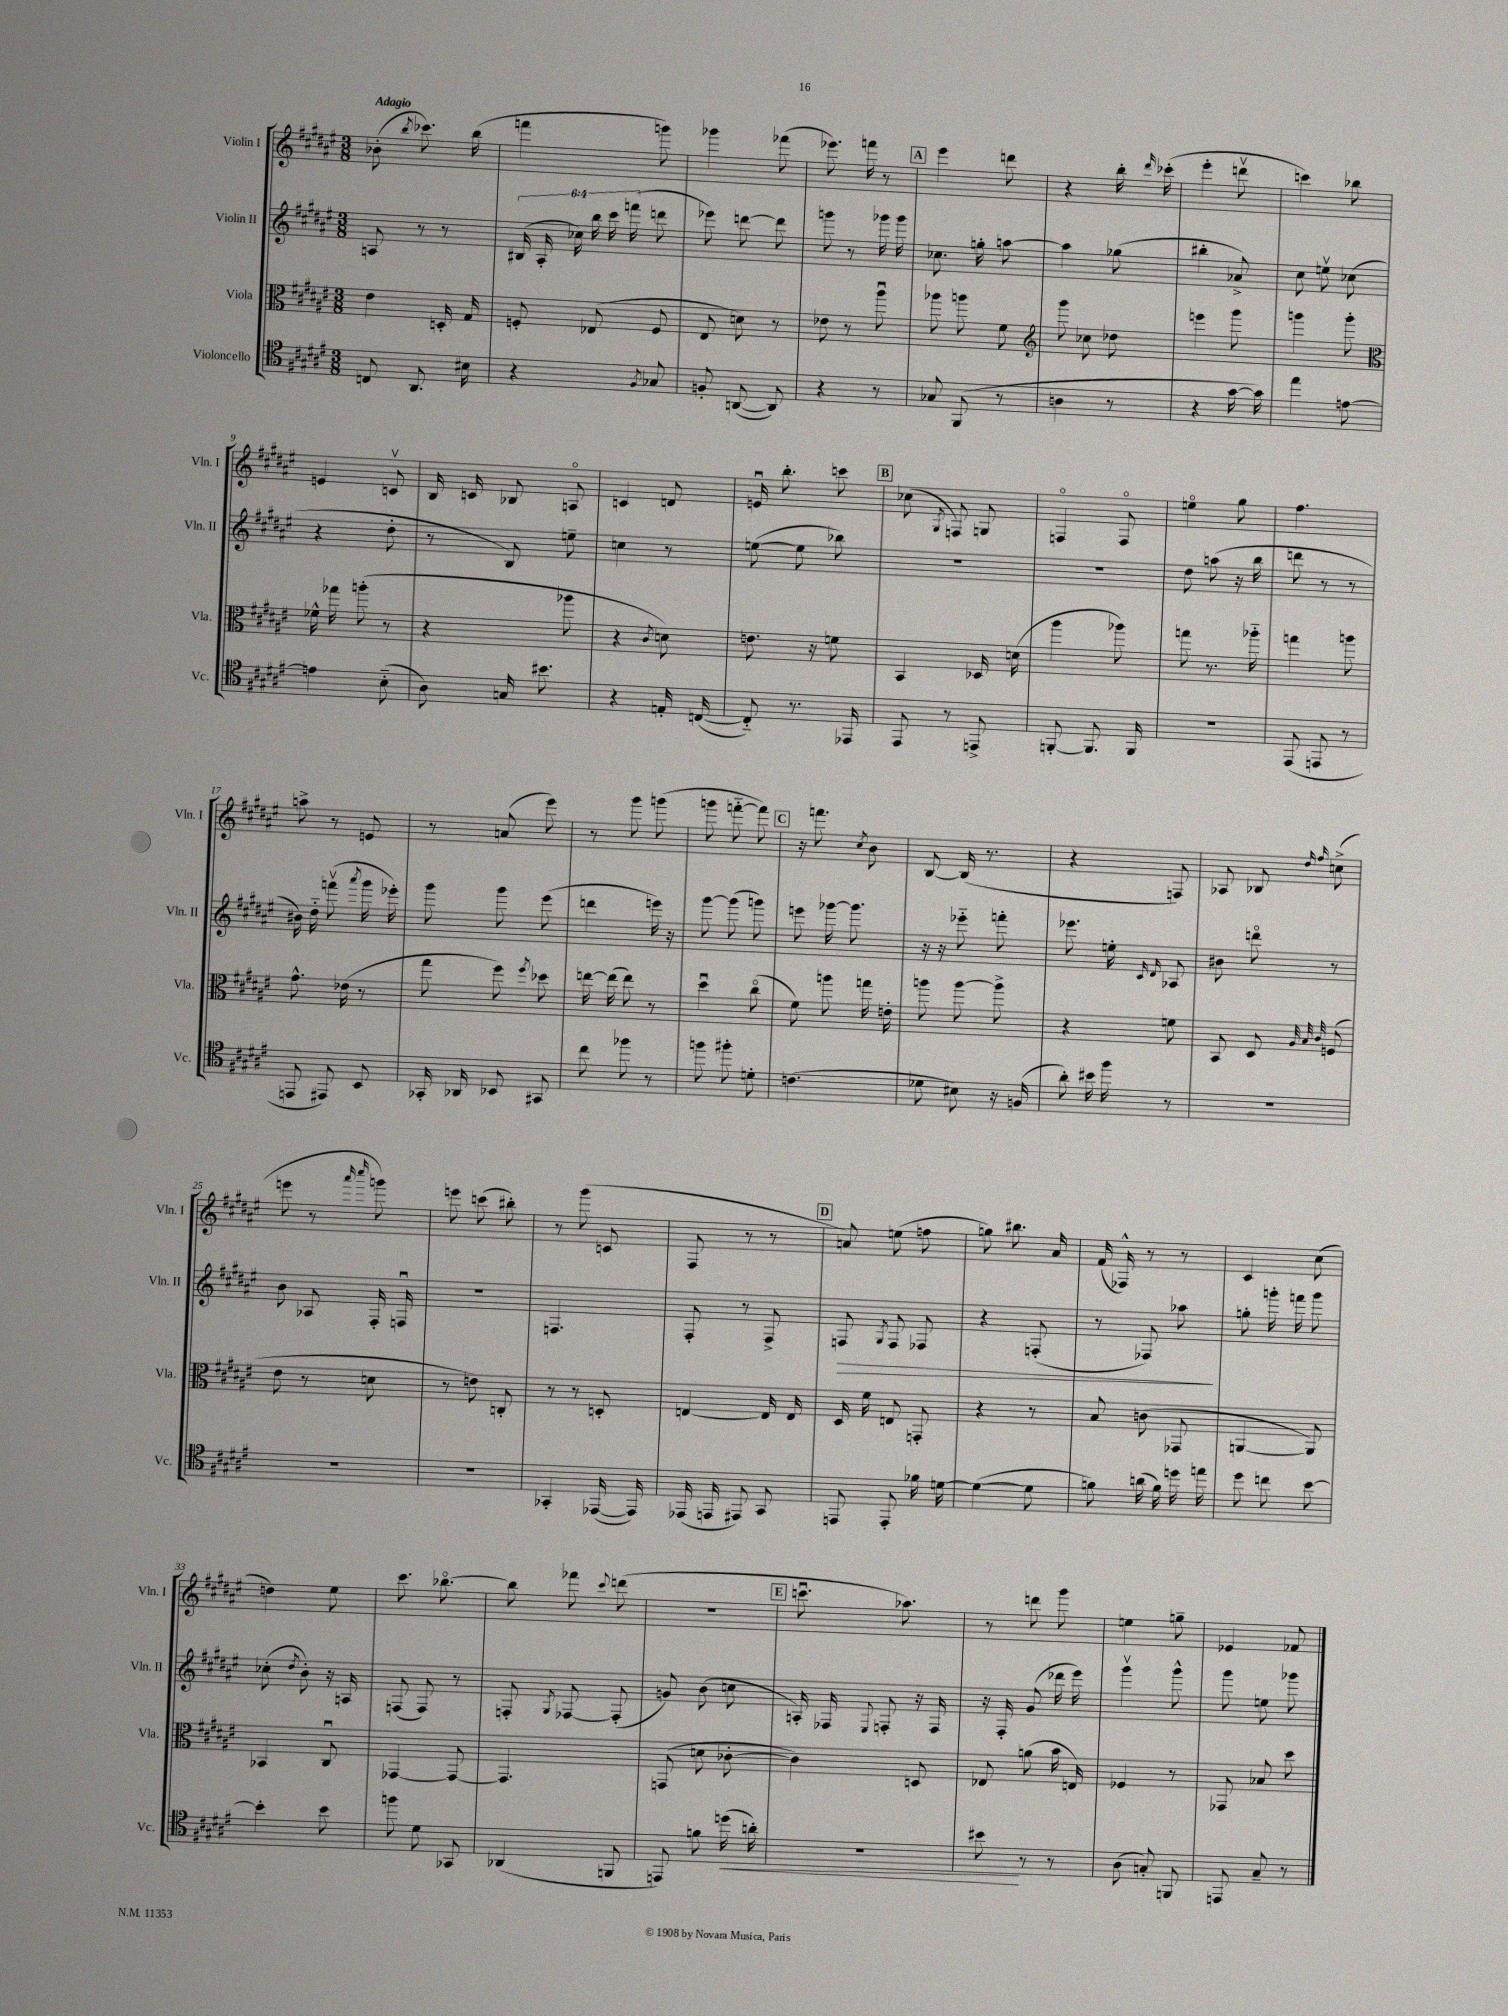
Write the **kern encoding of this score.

**kern	**kern	**kern	**kern
*staff4	*staff3	*staff2	*staff1
*clefC4	*clefC3	*clefG2	*clefG2
*k[f#c#g#d#a#e#]	*k[f#c#g#d#a#e#]	*k[f#c#g#d#a#e#]	*k[f#c#g#d#a#e#]
*M3/8	*M3/8	*M3/8	*M3/8
8C/	4e#\	8A/	(8b-'\
.	.	.	8qbb/
8.AA#/	.	8r	8.ccc-\)
.	16D'/	8r	.
16B#\	16G#/	.	(16bb\
=	=	=	=
4r	8F'/	(24B#/	4fff\
.	.	24A#'/	.
.	.	24cc-\)	.
.	(8E-/	24bb\	.
.	.	24ccc#\	.
.	.	(24fff\	.
8qF#/	.	.	.
8G-/	8F/	8ddd\	8ggg\)
=	=	=	=
8F'/	8E#/	8eee-\)	4ggg-\
([8AA/	8d\)	[8ddd\	.
8AA/])	8r	8ddd\]	(8fff-\
=	=	=	=
4r	8e-\	8ggg\	8.eee-\)
.	8r	8r	.
.	.	.	16fff\
8r	8aa#u\	16ggg-\	8r
.	.	16ggg-\	.
=	=	=	=
8G-/	8aa-\	8.cc-\	4eee#\
(8FF#/	8aa\	.	.
.	.	16gg'\	.
8r	8f#\	[8aa\	8ddd\
=	=	=	=
*	*clefG2	*	*
4A\	8ggg#\	4aa\]	4r
.	8cc-\	.	.
8r	8dd-\	(8gg-\	16bb'\
.	.	.	16qqddd#/
.	.	.	(16ccc-'\
=	=	=	=
4r	4eee\	4bb#'\	4eee#'\
[16g#\	8ggg#\	8a-^/)	8dddv\
16g#\])	.	.	.
=	=	=	=
4ee#\	4ggg\	8cc#\	4ccc\)
.	.	8eev\	.
[8e\	8ggg'\	(8cc-\	8bb-\
=	=	=	=
*	*clefC3	*	*
4e\]	16f-^^\	4r	4e/
.	16gg-\	.	.
.	(8aa'\	.	.
(8B'~\	8r	8dd#'\	8cv/
=	=	=	=
8A#\)	4r	8r	16B/
.	.	.	16c/
16G/	.	8B/)	8B-/
8.b#\	.	.	.
.	8aa-\	8ee~\	8Ao/
=	=	=	=
4r	4r	4cc\	4c/
.	8qc#/	.	.
16E'/	8d\)	8r	8d/
([16C/	.	.	.
=	=	=	=
8C'~/])	8.e\	([8ee\	16eu/
.	.	.	8.bb'\
8.r	.	8ee\]	.
.	16r	.	.
.	8f\	8bb-\)	8ccc\
16EE-/	.	.	.
=	=	=	=
8EE#/	4BB/	4.r	(8cc-\
.	.	.	8qG#/
8r	.	.	8F/)
8EE^/	16D-/	.	8G/
.	(16d\	.	.
=	=	=	=
[8FF'/	4aa#\	4.r	4Fo/
8.FF/]	.	.	.
.	8aa-\)	.	8Fo/
16FF/	.	.	.
=	=	=	=
4.r	8gg\	8dd#\	4eeo\
.	8.r	(8aa\	.
.	.	16r	8gg#\
.	16aa-'~\	16bb\	.
=	=	=	=
(8EE#/	4gg\	8ddd\	4.ff#\
8EE/	.	8r	.
8r	8aa\	8r	.
=	=	=	=
8EE/	8.g#^^\	16b#\)	8aa^\
.	.	16dd#'~\	.
8EE#/)	.	(8fffv\	8r
.	(16e-\	.	.
.	.	8qaaa#/	.
8BB/	8r	16ggg#\	8e/
.	.	16eee-'\)	.
=	=	=	=
16GG-'/	8gg#\	8ggg#\	8r
16AA-/	.	.	.
8BB-/	8ff#\)	8ggg#\	(8a/
.	8qff#/	.	.
8GG#/	8dd-\	(8eee#\	8eee#\)
=	=	=	=
8cc#\	[16ee\	4ddd\	8r
.	(16ee\]	.	.
8ff-\	8ee\)	.	8ggg#\
8r	8r	16eee\)	(8ggg\
.	.	16r	.
=	=	=	=
8ff\	4dd#u\	[8ggg#\	8ggg\
8ff#'\	.	(8ggg#\]	[8fff'~\
8d'\	(8cc#o\	8ggg\)	8fff\])
=	=	=	=
(4.c\	8f#\)	8eee\	16r
.	.	.	8.fff\
.	8aa\	[16ggg-\	.
.	.	8.ggg-\]	.
.	.	.	8qcc#/
.	16gg\	.	8b\
.	16e'\	.	.
=	=	=	=
8d-\	8aa\	16r	[8B/
.	.	16r	.
8B#\)	[8aa\	8eee-'~\	(16B/]
.	.	.	8.r
16r	8aa^\]	8fff'\	.
(16F/	.	.	.
=	=	=	=
8a#'\)	4r	8.eee-\	4r
16b#\	.	.	.
16ff#\	.	16ee'\	.
.	.	16qqc#/	.
.	.	16qqd#/	.
8r	8f\	8A-/	8F/)
=	=	=	=
4.r	8BB/	8b#\	8A-/
.	8D#/	8dddo\	8B-/
.	32qqA#/	.	.
.	32qqB/	.	16qqdd#/
.	32qqc#/	.	16qqff#/
.	(8F/	8r	(8cc^\
=	=	=	=
4.r	8e#\	8b\	8eee\
.	8r	8A-/	8r
.	.	.	16qqaaa#/
.	.	.	16qqcccc#/
.	8d\	16F#'/	8ggg\)
.	.	16Fu/	.
=	=	=	=
4.r	8r	4.r	8eee\
.	8e\)	.	(8ccc\
.	8C'/	.	8bb#'\)
=	=	=	=
4GG-'/	8r	4.F/	8r
.	8r	.	(8ggg#\
([16EE-/	8D'/	.	8c/
16EE-/])	.	.	.
=	=	=	=
(16EE-/	[4E/	8F#'/	8F#/
16EE/	.	.	.
8EE#/)	.	8r	8r
8GG#/	16E/]	8F#^/	8r
.	16E/	.	.
=	=	=	=
8EE/	16D#/	8F/	8a/)
.	16f#\	.	.
.	.	8qG#/	.
8EE'/	8E/	8F/	(8ee\
16f-\	8GG'/	8F-/	8ff\
[16d\	.	.	.
=	=	=	=
(4d\_	4r	4r	8gg\)
.	.	.	8.bb#\
8d\]	8r	(8F'/	.
.	.	.	16a#/
=	=	=	=
8f\)	8B/	8r	(16f#/
.	.	.	16F-^^/)
(16a\	(8c\	8F-/)	8r
16f\)	.	.	.
16dd\	8GG-/	8aa-\	8r
16ee\	.	.	.
=	=	=	=
8dd#\	[4AA/	8gg'\	4c#/
8cc\	.	16ggg'\	.
.	.	16fff\	.
[8b\	8AA/])	8ggg\	(8cc#\
=	=	=	=
4b'\]	4BB-/	(8cc-'\	4dd\)
.	.	8qdd#/	.
.	.	8b'\)	.
8b\	8C#u/	16r	8ee#\
.	.	16A/	.
=	=	=	=
8ff\	[4GG-/	(8F/	8.ccc#\
8d#\	.	8F/)	.
.	.	.	[8.bb-o\
8GG-/	8GG-/_	8r	.
=	=	=	=
(4AA-/	4.GG-/]	8F'/	8bb-\]
.	.	8qG#/	.
.	.	[8F-/	8fff-\
.	.	.	8qqccc#/
8FF/	.	(8F-'/]	(8ddd\
=	=	=	=
8EE/)	(8GG/	8g/)	4.r
8f\	8d\	(8b\	.
(16dd\	[8c-'\	8cc\	.
16a'\)	.	.	.
=	=	=	=
4.r	4c-\])	16A'/)	8.cccu\
.	.	16F-/	.
.	.	8qqE#/	.
.	.	8F'/	.
.	.	.	8.aa-\)
.	8D/	16r	.
.	.	16F/	.
=	=	=	=
8b#\	8E-/	16r	8r
.	.	16F#'/	.
8r	(8a\	(8g#/	8ddd\
8r	16b\	16ddd-\	8ggg#\
.	16E/)	16eee#\)	.
=	=	=	=
(8A#\	4F-/	4ggg#v\	4ee\
8G'/)	.	.	.
8FF/	8r	8ggg#^^\	8gg~\
=	=	=	=
8EE/	8GG-/	8ggg#\	4e-/
8G#~/	8B-/	8ee\	.
8r	8dd#\	8ggg-\	8f-/
==	==	==	==
*-	*-	*-	*-
